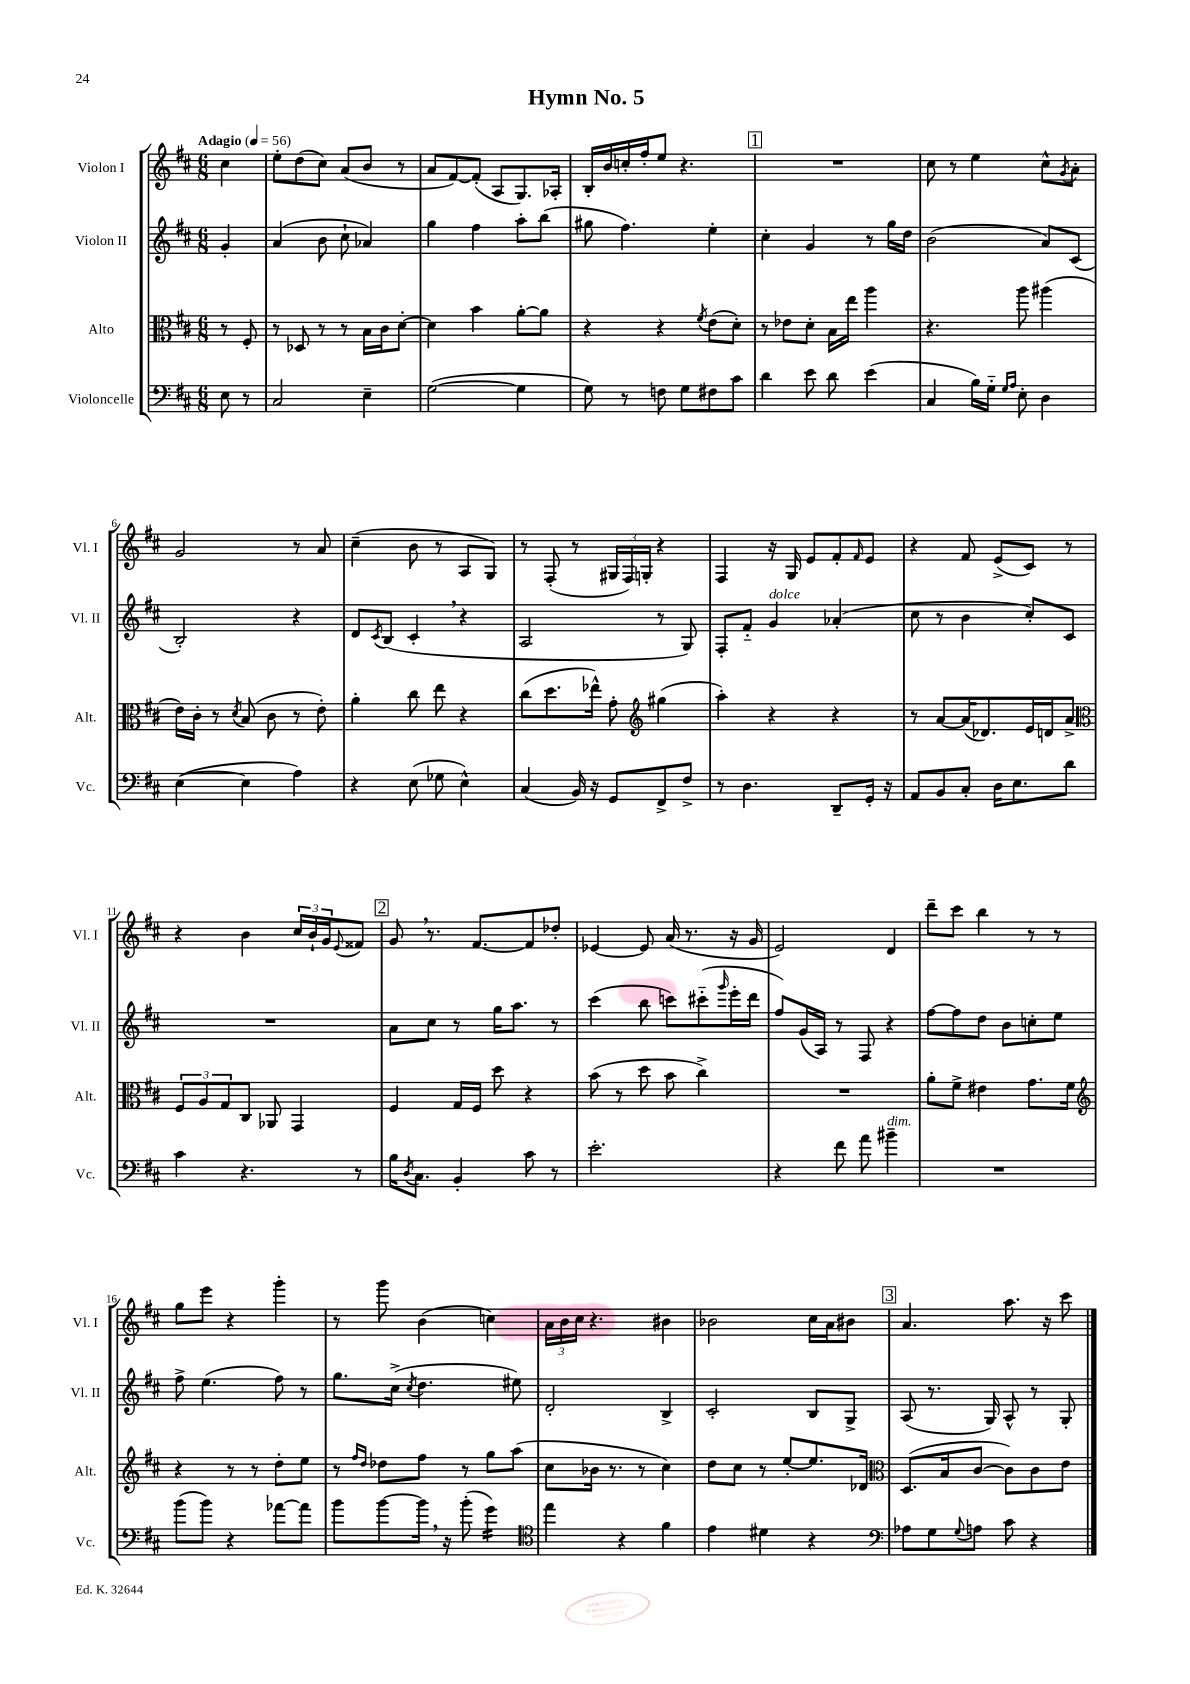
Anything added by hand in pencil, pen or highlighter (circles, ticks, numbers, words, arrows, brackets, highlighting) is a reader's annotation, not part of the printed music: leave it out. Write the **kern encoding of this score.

**kern	**kern	**kern	**kern
*staff4	*staff3	*staff2	*staff1
*clefF4	*clefC3	*clefG2	*clefG2
*k[f#c#]	*k[f#c#]	*k[f#c#]	*k[f#c#]
*M6/8	*M6/8	*M6/8	*M6/8
*MM56	*MM56	*MM56	*MM56
8E	8r	4g'	4cc#
8r	8F#'	.	.
=	=	=	=
2C#	8r	(4a	8ee'
.	8D-	.	(8dd
.	8r	8b	8cc#)
.	8r	8cc#`	(8a
4E~	16B	4a-)	8b
.	16c#	.	.
.	[8d'	.	8r
=	=	=	=
([2G	4d]	4gg	8a
.	.	.	[8f#)
.	4b	4ff#	(8f#']
.	.	.	8A
4G]	[8a'	8aa'	8.G)
.	8a]	(8bb	.
.	.	.	16A-'
=	=	=	=
8G)	4r	8gg#	16B'
.	.	.	16b
8r	.	4.ff#)	16cc'
.	.	.	16ff#'
8F	4r	.	8ee
8G	.	.	4.r
.	8qf#	.	.
8F#	(8e	4ee'	.
8c#	8d')	.	.
=	=	=	=
4d	8r	4cc#'	2.r
.	8e-	.	.
8e	8d'	4g	.
8d	16B	.	.
.	16ee	.	.
(4e	4aa	8r	.
.	.	16gg	.
.	.	16dd	.
=	=	=	=
4C#	4.r	(2b	8cc#
.	.	.	8r
16B)	.	.	4ee
16G'~	.	.	.
16qqG	.	.	.
16qqA	.	.	.
8E'	8aa	.	.
4D	(4aa#	8a)	8cc#^^
.	.	.	8qg
.	.	(8c#	8a'
=	=	=	=
([4E	16e)	2B')	2g
.	16c#'	.	.
.	8r	.	.
.	8qd	.	.
4E]	(8B	.	.
.	8c#	.	.
4A)	8r	4r	8r
.	8e')	.	8a
=	=	=	=
4r	4a'	8d	(4cc#~
.	.	8qc#	.
.	.	(8B	.
(8E	8cc#	4c#'	8b
8G-	8ee	.	8r
4E^^)	4r	4r	8A
.	.	.	8G)
=	=	=	=
(4C#	(8cc#	2A	8r
.	8.dd	.	(8F#'
16BB)	.	.	8r
16r	16ee-^^)	.	.
8GG	8g'	.	24G#
.	.	.	24F#)
.	.	.	24G'
*	*clefG2	*	*
8FF#^	(4gg#	8r	4r
8F#^	.	8G)	.
=	=	=	=
8r	4aa')	8F#'	4F#
4.D	.	8f#'~	.
.	4r	4g	16r
.	.	.	16G
.	.	.	8e
8DD~	4r	(4a-'	8f#'
.	.	.	16qqf#
16GG'	.	.	8e
16r	.	.	.
=	=	=	=
8AA	8r	8cc#	4r
8BB	[8a	8r	.
8C#'	(16a]	4b	8f#
.	8.d-)	.	.
16D	.	.	(8e^
8.E	.	.	.
.	16e	8cc#')	8c#)
.	16d	.	.
8d	8a^	8c#	8r
=	=	=	=
*	*clefC3	*	*
4c#	12F#	2.r	4r
.	12A	.	.
.	12G	.	.
4.r	8C#	.	4b
.	8AA-	.	.
.	4GG	.	24cc#
.	.	.	24b`
.	.	.	24g
.	.	.	8qqe
8r	.	.	8f##
=	=	=	=
16B	4F#	8a	8g
8qD	.	.	.
8.C#	.	.	.
.	.	8cc#	8.r
4BB'	16G	8r	.
.	16F#	.	[8.f#
.	8dd	16gg	.
.	.	8.aa	.
8c#	4r	.	8f#]
8r	.	8r	8dd-'
=	=	=	=
2.e'	(8b	(4ccc#	[4e-
.	8r	.	.
.	8dd	8bb	8e-]
.	8b	8ccc)	(16a
.	.	.	8.r
.	4cc#^)	(8ccc#'~	.
.	.	16qqggg	.
.	.	16eee'	16r
.	.	16ddd	16g
=	=	=	=
4r	2.r	8ff#)	2e)
.	.	(16g	.
.	.	16A)	.
8f#	.	8r	.
8a	.	8F#	.
4b#~	.	4r	4d
=	=	=	=
2.r	8a'	[8ff#	8ddd~
.	8f#^	8ff#]	8ccc#
.	4e#	8dd	4bb
.	.	8b	.
.	8.g	8cc'	8r
.	.	8ee	8r
.	16f#	.	.
=	=	=	=
*	*clefG2	*	*
(8b	4r	8ff#^	8gg
8b)	.	(4.ee	8eee
4r	8r	.	4r
.	8r	.	.
[8a-	8dd'	8ff#)	4ggg'
8a-]	8ee	8r	.
=	=	=	=
8b	8r	8.gg	8r
.	16qqff#	.	.
.	16qqdd	.	.
[8b	8dd-	.	8ggg
.	.	(16cc#^	.
.	.	8qcc#	.
16b]	8ff#	4.dd	(4b
16r	.	.	.
(8b'	8r	.	.
4g)	8gg	.	4cc)
.	(8aa	8ee#)	.
=	=	=	=
*clefC4	*	*	*
4ee	8cc#	2d'	24a
.	.	.	24b
.	.	.	24cc#
.	16b-	.	4.r
.	8.r	.	.
4r	.	.	.
.	8r	.	.
4f#	4cc#)	4B^	4b#
=	=	=	=
4e	8dd	2c#'	2b-
.	8cc#	.	.
4d#	8r	.	.
.	[8ee'	.	.
4r	8.ee]	8B	16cc#
.	.	.	16a
.	.	8G^	8b#
.	16d-	.	.
=	=	=	=
*clefF4	*clefC3	*	*
8A-	(8.D	(8A	4.a
8G	.	8.r	.
.	16B	.	.
8qqG	.	.	.
8A	[8c#	.	.
.	.	16G)	.
8c#	8c#])	8A^^	8.aa
4r	8c#	8r	.
.	.	.	16r
.	8e	8G'	8ccc#
==	==	==	==
*-	*-	*-	*-
